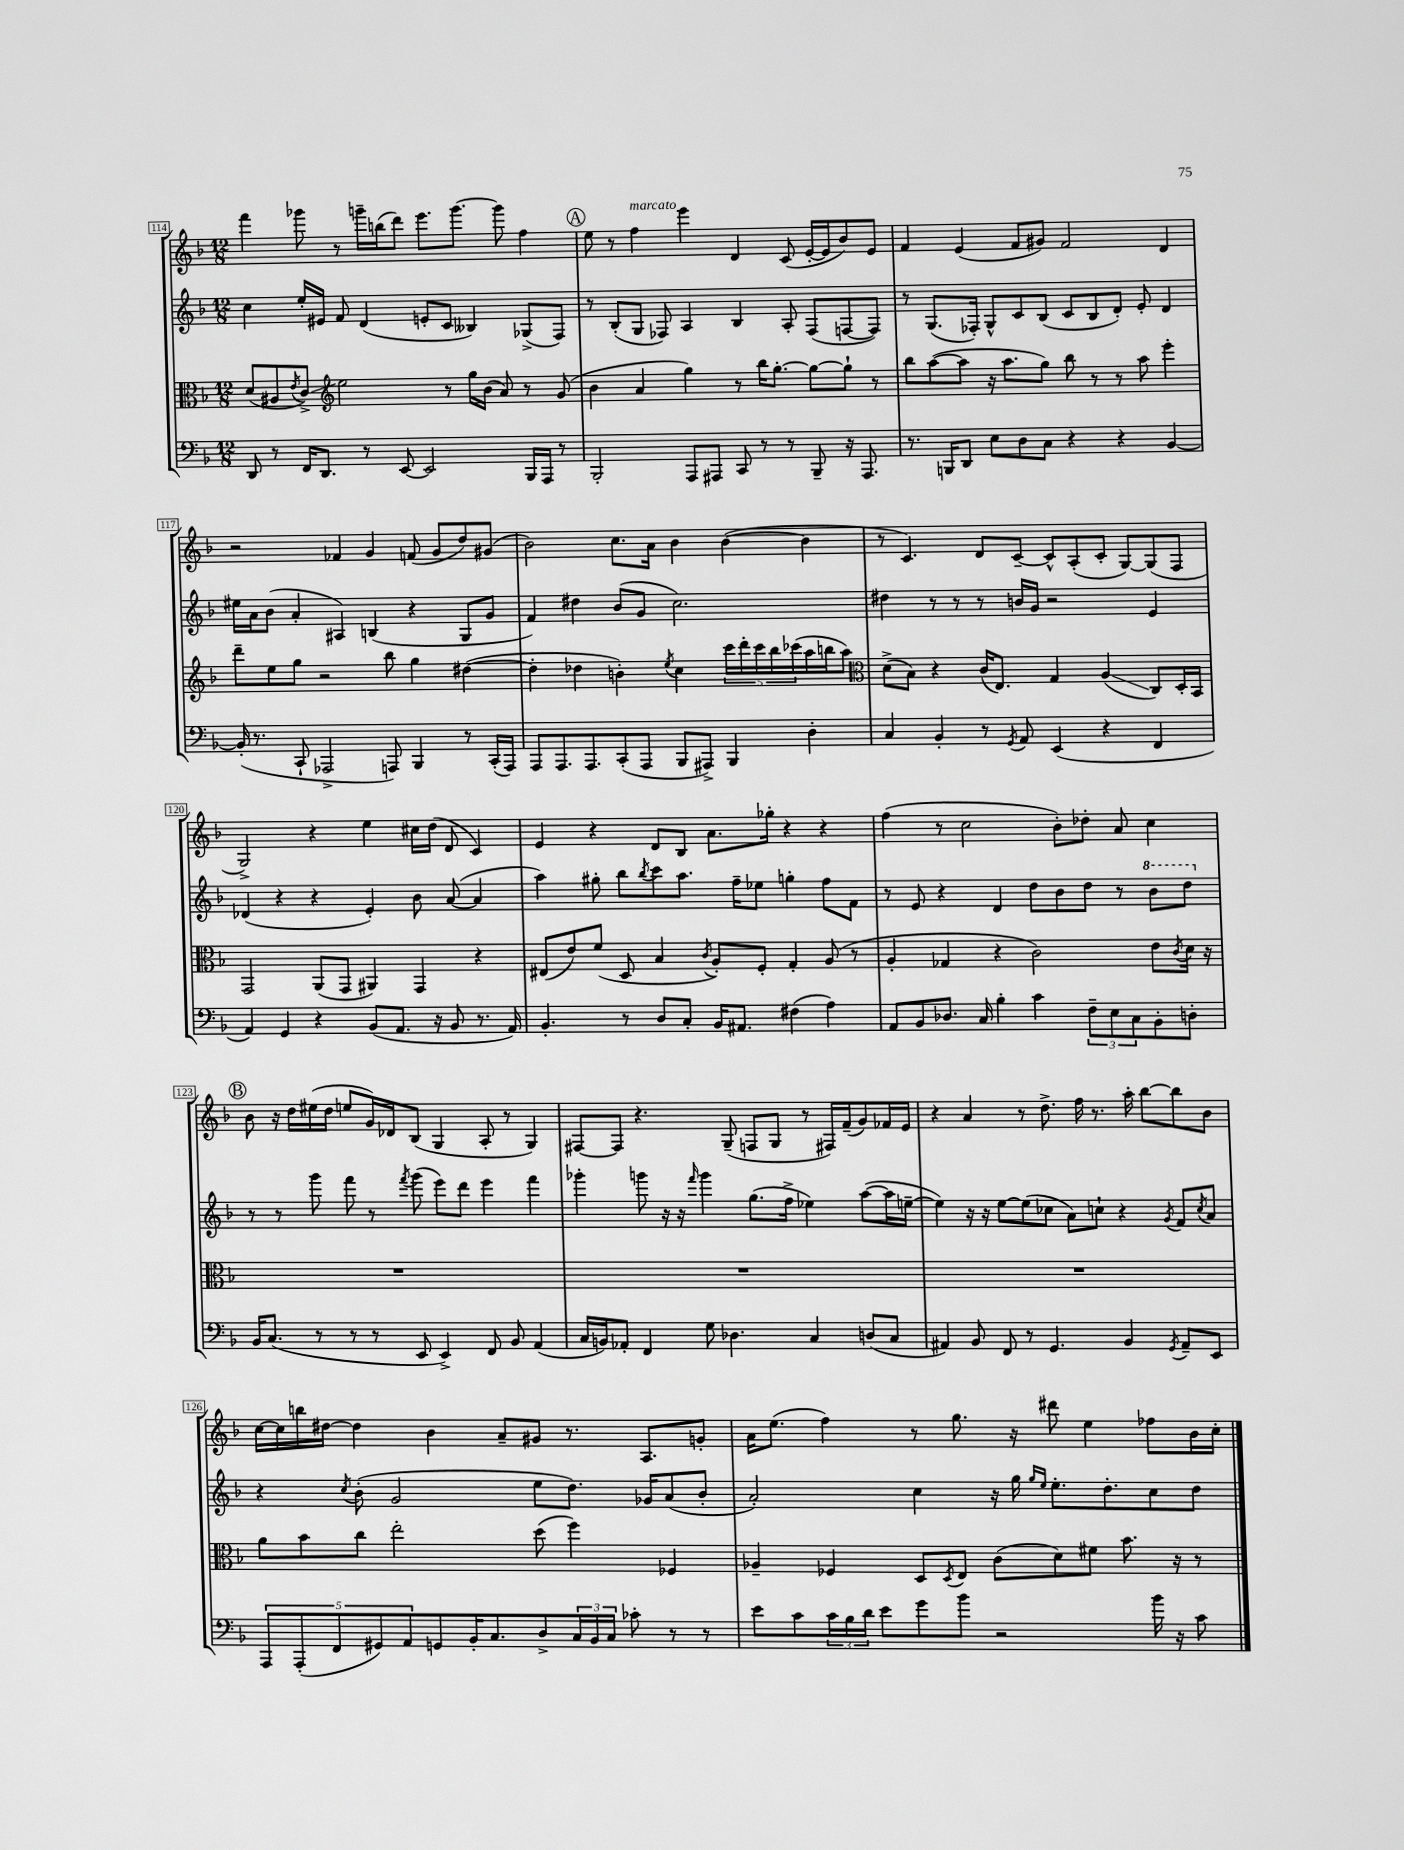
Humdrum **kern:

**kern	**kern	**kern	**kern
*staff4	*staff3	*staff2	*staff1
*clefF4	*clefC3	*clefG2	*clefG2
*k[b-]	*k[b-]	*k[b-]	*k[b-]
*M12/8	*M12/8	*M12/8	*M12/8
8DD/	(8d/L	4cc\	4fff\
8r	8A#/	.	.
.	8qe/	.	.
16FF/LK	8c^/J)	16ee'/LL	8ggg-\
8.DD/J	.	16e#/JJ	.
*	*clefG2	*	*
.	2ee\	8f/	8r
8r	.	(4d/	16ggg~\LL
.	.	.	(16bb\J
[8EE/	.	.	8ddd\J)
2EE/]	.	8e'/L	8.eee\L
.	8r	8c/J	.
.	.	.	[8.ggg\J
.	16gg\LL	4B--/)	.
.	(16b-\JJ	.	.
.	8a/)	.	8ggg\]
16BBB-/LL	8r	(8G-^/L	4ff\
16AAA/JJ	.	.	.
8r	(8g/	8F/J)	.
=	=	=	=
2BBB-'/	4b-\	8r	8ee\
.	.	(8B-'/L	8r
.	4a/	8G/J	4ff\
.	.	8F-/)	.
8AAA/L	4gg\)	4A/	4eee\
8AAA#/J	.	.	.
8CC/	8r	4B-/	4d/
8r	16bb-\LK	.	.
.	[8.gg'\J	.	.
8r	.	8A'/	(8c/
8BBB-~/	8gg\_L	(8F-/L	[16e'/LL
.	.	.	16e/]J
16r	8gg`\]J	[8F/	8b-/)
8.AAA#/	.	.	.
.	8r	8F/]J)	8e/J
=	=	=	=
8.r	8bb-\L	8r	4f/
.	([8aa\	(8.G/L	.
16BBB/LK	.	.	.
8DD/J	8aa\]J	.	(4e/
.	.	16F-'/Jk)	.
8E\L	16r	8G^^/L	.
.	8.aa\L	.	.
8D\	.	8c/	8f/L
8C\J	8gg\J)	(8B-/J	8g#/J)
4r	8bb-\	8c/L	2f/
.	8r	8B-/	.
4r	8r	8d'/J)	.
.	8aa\	8e'/	.
[4BB-/	4eee'\	4d/	4d/
=	=	=	=
(16BB-'/]	8ddd~\L	16ee#\LL	2r
8.r	.	16a\J	.
.	8ee\	(8b-\J	.
8CC`/	8gg\J	4a'/	.
2AAA-^/	2r	.	.
.	.	4A#/)	4f-/
.	.	(4B/	4g/
8AAA/)	8bb-\	.	.
4BBB-/	4gg\	4r	(8f/
.	.	.	8g/L
8r	([4dd#\	8G/L	8dd/)
(16CC'/LL	.	8g/J	(8g#/J
16AAA/JJ)	.	.	.
=	=	=	=
8AAA/L	4dd#'\]	4f/)	2b-\)
8.AAA/	.	.	.
.	4dd-\	4dd#\	.
8.AAA/	.	.	.
(8CC'/	4b'\)	(8b-/L	8.cc\L
8AAA/J	.	8g/J	.
.	.	.	16a\Jk
.	8qee/	.	.
8BBB-/L	4cc\	2.cc\)	4b-\
8AAA#^/J)	.	.	.
4BBB-/	20ccc\LL	.	([4b-\
.	20ddd'\	.	.
.	20ccc\	.	.
.	20bb-\	.	.
.	(20ccc-\	.	.
4D'\	16aa\	.	4b-\]
.	16bb\J	.	.
.	8aa\J)	.	.
=	=	=	=
*	*clefC3	*	*
4C/	(8d^\L	4dd#\	8r
.	8B-\J)	.	4.c/)
4BB-'/	4r	8r	.
.	.	8r	.
8r	(16c/LK	8r	8d/L
.	8.E/J)	.	.
8qGG/	.	.	.
8AA/	.	16b/LL	[8c~/J
.	.	16g/JJ	.
(4EE/	4G/	2r	8c^^/]L
.	.	.	(8A'/
4r	(4A/	.	8c'/J
.	.	.	[8G/L)
4FF/	8C/L)	4e/	(8G/]
.	16D'/L	.	8F/J
.	16BB-/JJ	.	.
=	=	=	=
4AA/)	2GG/	(4d-/	2G^/)
4GG/	.	4r	.
4r	(8AA/L	4r	4r
.	8GG/J	.	.
(8BB-/L	4AA#/)	4e'/)	4ee\
8.AA/J	.	.	.
.	4GG/	8b-\	16cc#\LL
16r	.	.	(16dd\JJ
8BB-/	.	([8a/	8d/
8.r	4r	4a/]	4c/)
16AA/)	.	.	.
=	=	=	=
4.BB-'/	(8E#/L	4aa\)	4e/
.	8e/)	.	.
.	(8f/J	8gg#'\	4r
8r	8D/	8bb-\L	.
.	.	8qbb-/	.
8D/L	4B-/	8ccc\	8d/L
8C'/J	.	8.aa\J	8B-/J
.	8qc/	.	.
16BB-/LK	8A'/L)	.	8.a\L
8.AA#/J	.	16ff~\LK	.
.	8F'/J	8ee-\J	.
.	.	.	16gg-'\Jk
(4F#\	4G'/	4gg'\	4r
4A\)	(8A/	8ff\L	4r
.	8r	8f\J	.
=	=	=	=
8AA/L	4A'/	8r	(4ff\
8BB-/	.	8e/	.
8.D-/J	4G-/	4r	8r
.	.	.	2cc\
16C/	.	.	.
4B-'\	4r	4d/	.
4c\	2c\)	8dd\L	.
.	.	8b-\	8b-'\L)
12F~\L	.	8dd\J	8dd-'\J
12E\	.	.	.
.	.	8r	8a/
12C\	.	.	.
8BB-'\	8e\L	8bb-\L	4cc\
.	8qc/	.	.
8D'\J	16d\Jk	8ddd\J	.
.	16r	.	.
=	=	=	=
16BB-/LK	1.r	8r	8b-\
(8.C/J	.	.	.
.	.	8r	16r
.	.	.	16dd\LL
8r	.	8ggg\	(16ee#\
.	.	.	16dd\JJ
8r	.	8fff\	8ee/L
8r	.	8r	16g/L)
.	.	.	16d-/J
.	.	8qfff/	.
8EE/	.	(8ggg\	(8B-/J
4EE^/)	.	8eee\L)	4G/
.	.	8ddd\J	.
8FF/	.	4eee\	8A'/
8BB-/	.	.	8r
(4AA/	.	4fff\	4G/)
=	=	=	=
16C/LL	1.r	4ggg-'\	[8F#/L
16BB/J)	.	.	.
8AA-'/J	.	.	8F#/]J
4FF/	.	8ggg\	4.r
.	.	16r	.
.	.	16r	.
.	.	16qqfff/	.
8G\	.	4ggg\	.
4.D-\	.	.	(8G~/
.	.	(8.gg\L	8F/L
.	.	.	8G/J
.	.	16ff^\Jk	.
4C/	.	4ee-\)	8r
.	.	.	16F#/LL)
.	.	.	(16f~/J
(8D/L	.	([8aa\L	8g/)
8C/J	.	16aa\]L	16f-/L
.	.	[16ee~\JJ	16e/JJ
=	=	=	=
4AA#/)	1.r	4ee\])	4r
8BB-/	.	16r	4a/
.	.	16r	.
8FF/	.	[8ee\L	.
8r	.	(8ee\]	8r
4.GG/	.	8cc-\J	8.dd^\
.	.	8a\L)	.
.	.	.	16ff\
.	.	8cc`\J	8.r
4BB-/	.	4r	.
.	.	.	16aa'\
.	.	.	[8bb-\L
8qGG/	.	8qg/	.
8AA#~/L	.	8f/L	8bb-\]
.	.	8qcc/	.
8EE/J	.	8a/J	8b-\J
=	=	=	=
10AAA/L	8a\L	4r	[16cc\LL
.	.	.	16cc\]
(10AAA'/	.	.	.
.	8b-\	.	16bb\
.	.	.	[16dd#\JJ
10FF/	.	.	.
.	.	8qcc/	.
.	8cc\J	(8b-'\	4dd#\]
10GG#/)	.	.	.
.	2ee'\	2g/	.
10AA/	.	.	.
8GG/	.	.	4b-\
16BB-'/K	.	.	.
8.C/	.	.	.
.	.	.	8a~/L
8D^/	(8dd\	8ee\L	8g#/J
24C/L	4ff\)	8.dd\J)	8.r
24BB-/	.	.	.
24C/JJ	.	.	.
8c-'\	.	.	.
.	.	16g-/LK	8.A/L
8r	4F-/	(8a/	.
8r	.	8b-'/J	8g'/J
=	=	=	=
8e\L	4A-~/	2a'/)	16a\LK
.	.	.	(8.ee\J
8c\	.	.	.
24c\L	4F-/	.	4ff\)
24B-\	.	.	.
24d\JJ	.	.	.
8e\L	.	.	.
8g\	8D/L	4cc\	8r
.	8qD/	.	.
8b-\J	8E/J	.	8.gg\
2r	(8c\L	16r	.
.	.	16gg\	16r
.	.	16qqgg/LL	.
.	.	16qqee/JJ	.
.	8d\)	8.ee'\L	8ddd#\
.	8f#\J	.	4ee\
.	.	8.dd'\	.
.	8.b-\	.	.
16b-\	.	8cc\	8ff-\L
16r	16r	.	.
8c\	8r	8dd\J	16b-\L
.	.	.	16cc'\JJ
==	==	==	==
*-	*-	*-	*-
